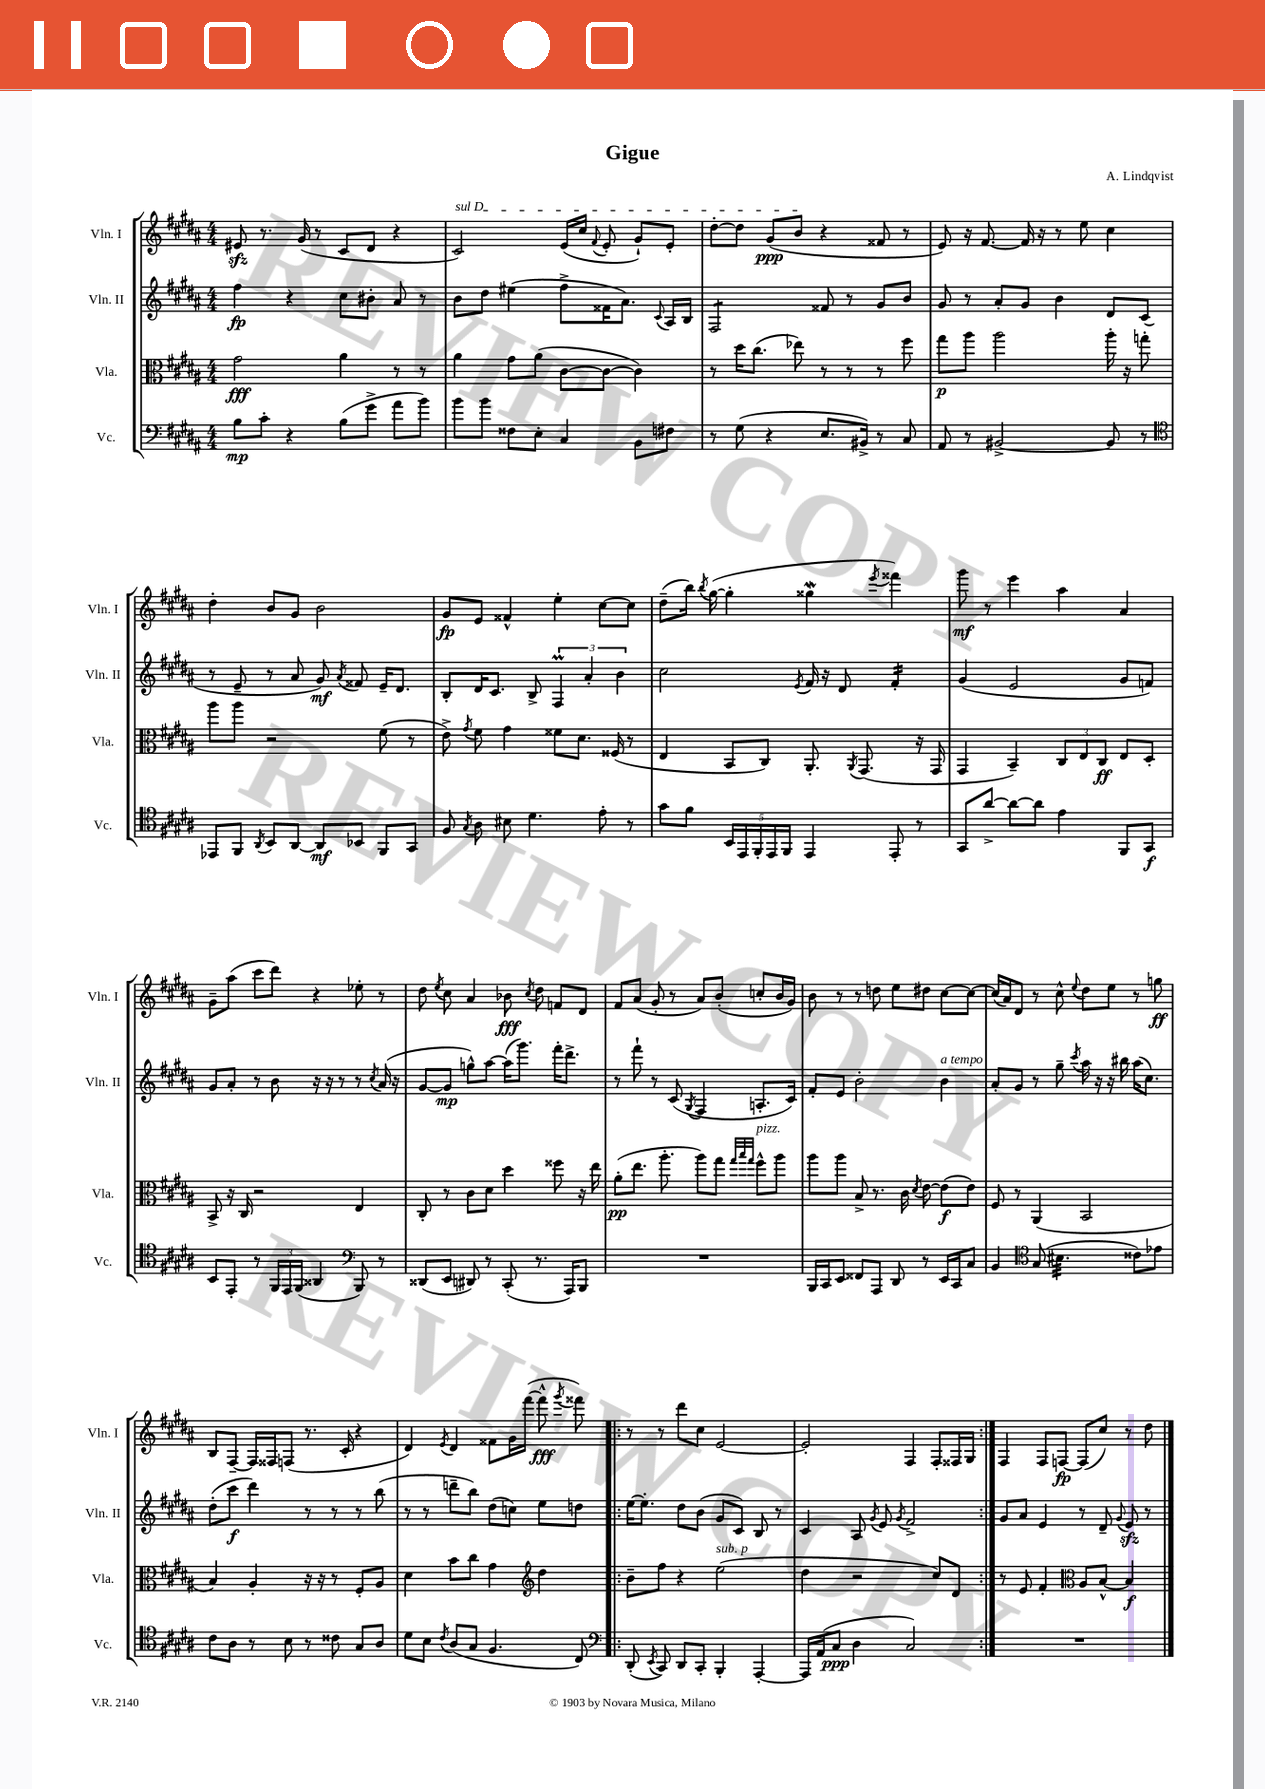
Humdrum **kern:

**kern	**kern	**kern	**kern
*staff4	*staff3	*staff2	*staff1
*clefF4	*clefC3	*clefG2	*clefG2
*k[f#c#g#d#a#]	*k[f#c#g#d#a#]	*k[f#c#g#d#a#]	*k[f#c#g#d#a#]
*M4/4	*M4/4	*M4/4	*M4/4
8B\L	2g#\	4ff#\	8e#/
8c#'\J	.	.	8.r
4r	.	4r	.
.	.	.	(16g#/
.	.	.	8r
(8B\L	4a#\	8cc#\L	8c#/L
8g#^\J	.	8b#'\J	8d#/J
8a#\L	8r	8a#/	4r
8b\J)	8r	8r	.
=	=	=	=
8b\L	4a#\	8b\L	2c#/)
8b\J	.	8dd#\J	.
8F##\L	8g#\L	(4ee#\	.
8E'\J	(8a#\J	.	.
4C#/	[8c#\L	8ff#^\L	(16e/LL
.	.	.	16cc#/JJ
.	.	.	8qqf#/
.	8c#\_J	16f##\K	8e'/
.	.	8.a#\J)	.
8BB\L	4c#\])	.	8g#`/L)
.	.	8qqc#/	.
8F#\J	.	16A#/LL	8e'/J
.	.	16B/JJ	.
=	=	=	=
8r	8r	2F#/	[8dd#'\L
(8G#\	16dd#\LK	.	8dd#\]J
.	(8.cc#\J	.	.
4r	.	.	(8g#/L
.	8ee-\)	.	8b/J
8.E/L	8r	8f##/	4r
.	8r	8r	.
16BB#^/Jk)	.	.	.
8r	8r	8g#/L	8f##/
8C#/	8ff#\	8b/J	8r
=	=	=	=
8AA#/	8gg#\L	8g#/	8e/)
8r	8aa#\J	8r	16r
.	.	.	[8.f#/
[2BB#^/	2aa#\	8a#'/L	.
.	.	8g#/J	16f#/]
.	.	.	16r
.	.	4b\	8r
.	.	.	8ee\
8BB#/]	16aa#'\	8d#/L	4cc#\
.	16r	.	.
8r	8gg'\	(8c#/J	.
=	=	=	=
*clefC4	*	*	*
8EE-/L	8aa#\L	8r	4dd#'\
8FF#/J	8aa#\J	8e~/	.
8qAA#/	.	.	.
8BB/L	2r	8r	8b/L
[8AA#/J	.	8a#/	8g#/J
8AA#/]L	.	8g#/)	2b\
.	.	8qa#/	.
8BB-/J	.	8f##/	.
8FF#/L	(8f#\	16e~/LK	.
.	.	8.d#/J	.
8GG#/J	8r	.	.
=	=	=	=
8F#/	8e^\)	8B'/L	8g#/L
8qG#/	8qg#/	.	.
8A#\	8f#\	16d#/K	8e/J
.	.	8.c#/J	.
8B#\	4g#\	.	4f##^^/
4.d#\	.	8B^/	.
.	8f##\L	6F#/	4ee'\
.	8.d#\J	.	.
.	.	6a#'/	.
8e'\	.	.	[8cc#\L
.	(16F##/	.	.
.	.	6b\	.
8r	8r	.	8cc#\]J
=	=	=	=
8g#\L	4E/	2cc#\	(8dd#~\L
8f#\J	.	.	16bb\Jk)
.	.	.	8qbb/
.	.	.	([16gg#\
20BB/LL	8BB/L	.	4gg#'\]
20EE/	.	.	.
20FF#'/	.	.	.
.	8C#/J)	.	.
20EE/	.	.	.
20FF#/JJ	.	.	.
.	.	8qe/	.
4EE/	8.AA#'/	16f#/	4gg##\
.	.	16r	.
.	.	8d#/	.
.	8qAA#/	.	.
.	(8.GG#/	.	.
.	.	.	8qeee/
8EE'/	.	4f#'/	4fff##\)
8r	16r	.	.
.	16GG#/	.	.
=	=	=	=
8GG#/L	4GG#/	(4g#/	8ggg#\
[8a#^/J	.	.	8r
8a#\_L	4BB~/)	2e/	4eee\
8a#\]J	.	.	.
4e\	12C#/L	.	4aa#\
.	12E/	.	.
.	12C#/J	.	.
8FF#/L	8E/L	8g#/L	4a#/
8GG#/J	8D#'/J	8f/J)	.
=	=	=	=
8BB/L	8BB^/	8g#/L	8g#~\L
8EE'/J	16r	8a#'/J	(8aa#\J
.	16C#/	.	.
8r	2r	8r	8ccc#\L
24FF#/LL	.	8b\	8ddd#\J)
24EE/	.	.	.
(24FF#/JJ	.	.	.
4AA##/	.	16r	4r
.	.	16r	.
.	.	8r	.
*clefF4	*	*	*
8BBB/)	4E/	8r	8ee-'\
.	.	8qcc#/	.
8r	.	(16a#/	8r
.	.	16r	.
=	=	=	=
(8DD##/L	8C#'/	[8g#/L	8dd#\
.	.	.	8qee/
8EE/J	8r	8g#/]J	8cc#\
8DD#/)	8c#\L	8gg^^\L)	4a#/
8r	8d#\J	[8aa#\J	.
(8CC#'/	4dd#\	(16aa#\]LK	8b-\
.	.	8.ggg#\J)	.
.	.	.	8qcc#/
8.r	.	.	8dd#\
.	8ff##\	16fff#'\LK	8f/L
16AAA#/LK)	.	8.ddd#^\J	.
8BBB/J	16r	.	8d#/J
.	16ee\	.	.
=	=	=	=
1r	(8a#'\L	8r	8f#/L
.	8.ee\J	8fff#`\	(8a#/J
.	.	8r	8g#'/
.	8.aa#'\	.	.
.	.	(8c#/	8r
.	.	8qG#/	.
.	8aa#\L)	4F#/	8a#/L)
.	8gg#\J	.	(8b'/J
.	32qqgg#/LLL	.	.
.	32qqbb/	.	.
.	32qqgg#/JJJ	.	.
.	8ff#^^\L	8.A'/L	8cc'/L
.	8aa#\J	.	16b/L
.	.	16c#/Jk)	16g#/JJ)
=	=	=	=
16BBB/LL	8aa#\L	8f#'/L	8b\
16CC#/J	.	.	.
8EE/J	8aa#\J	8e/J	8r
8FF##/L	8B^/	2b'\	8r
8AAA#/J	8.r	.	8dd\
8DD#/	.	.	8ee\L
.	16c#\	.	.
.	8qd#/	.	.
8r	[8e\	.	8dd#\J
16EE/LL	(8e\]L	4b\	[8cc#\L
16CC#/J	.	.	.
8C#/J	8e\J)	.	8cc#\_J
=	=	=	=
4BB/	8F#/	8a#'/L	(16cc#/]LL
.	.	.	16a#/J)
.	8r	8g#/J	8d#/J
*clefC4	*	*	*
(8G#/	(4AA#/	8r	8r
4.B#\	.	8gg#~\	8cc#^^\
.	.	8qccc#/	8qqee/
.	2BB/	16aa#\	8dd#\L
.	.	16r	.
.	.	16r	8ee\J
.	.	16bb#\	.
8c##\L)	.	(16aa#\LK	8r
.	.	8.cc#\J)	.
8e-\J	.	.	8gg\
=	=	=	=
8c#\L	4B/)	(8dd#'\L	8B/L
8A#\J	.	8ccc#\J	[8F#~/J
8r	4A#'/	4ddd#\)	16F#/]LL
.	.	.	16F##/J
8B\	.	.	(8F/J
8r	16r	8r	8.r
.	16r	.	.
8c##\	8r	8r	.
.	.	.	16c#'/
8G#/L	8F#'/L	8r	4r
8A#/J	8A#/J	(8bb\	.
=	=	=	=
8d#\L	4d#\	8r	4d#/)
8B\J	.	8r	.
8qc#/	.	.	8qe/
(8A#/L	8b\L	8ddd~\L	4d#/
8G#/J	8cc#\J	8bb\J)	.
4.F#/	4g#\	(8dd#\L	8f##\L
.	.	8cc\J)	16g#\L
.	.	.	([16fff#\JJ
*	*clefG2	*	*
.	4dd#\	8ee\L	8fff#^^\]
.	.	.	8qggg#/
8C#/)	.	8dd\J	8fff##\)
=!|:	=!|:	=!|:	=!|:
*clefF4	*	*	*
(8DD#'/	8b~\L	[16ee\LK	8r
.	.	8.ee'\]J	.
8qEE/	.	.	.
8CC#/)	8ff#\J	.	8r
8DD#/L	4r	8dd#\L	8ddd#\L
8CC#'/J	.	(8b\J	8cc#\J
4BBB'/	(2ee\	8g#/L	[2e/
.	.	8c#/J)	.
[4AAA#'/	.	8B/	.
.	.	8r	.
=	=	=	=
16AAA#/]LL	4dd#\	4c#/	2e'/]
(16AA#/J	.	.	.
8C#/J	.	.	.
4D#\	2r	8A#/	.
.	.	8qg#/	.
.	.	8e/	.
.	.	8qg#/	.
2C#/)	.	2f#^/	4F#/
.	8cc#/L)	.	8F#'/L
.	8d#/J	.	16F##/L
.	.	.	16G#/JJ
=:|!	=:|!	=:|!	=:|!
1r	8r	8g#/L	4F#/
.	8e/	8a#/J	.
.	4f#'/	4e/	8F#/L
.	.	.	[8F/J
*	*clefC3	*	*
.	8A#/L	8r	(8F/]L
.	[8B^^/J	8d#~/	8cc#/J)
.	.	8qqg#/	.
.	4B/]	8e/	8r
.	.	8r	8dd#\
==	==	==	==
*-	*-	*-	*-
